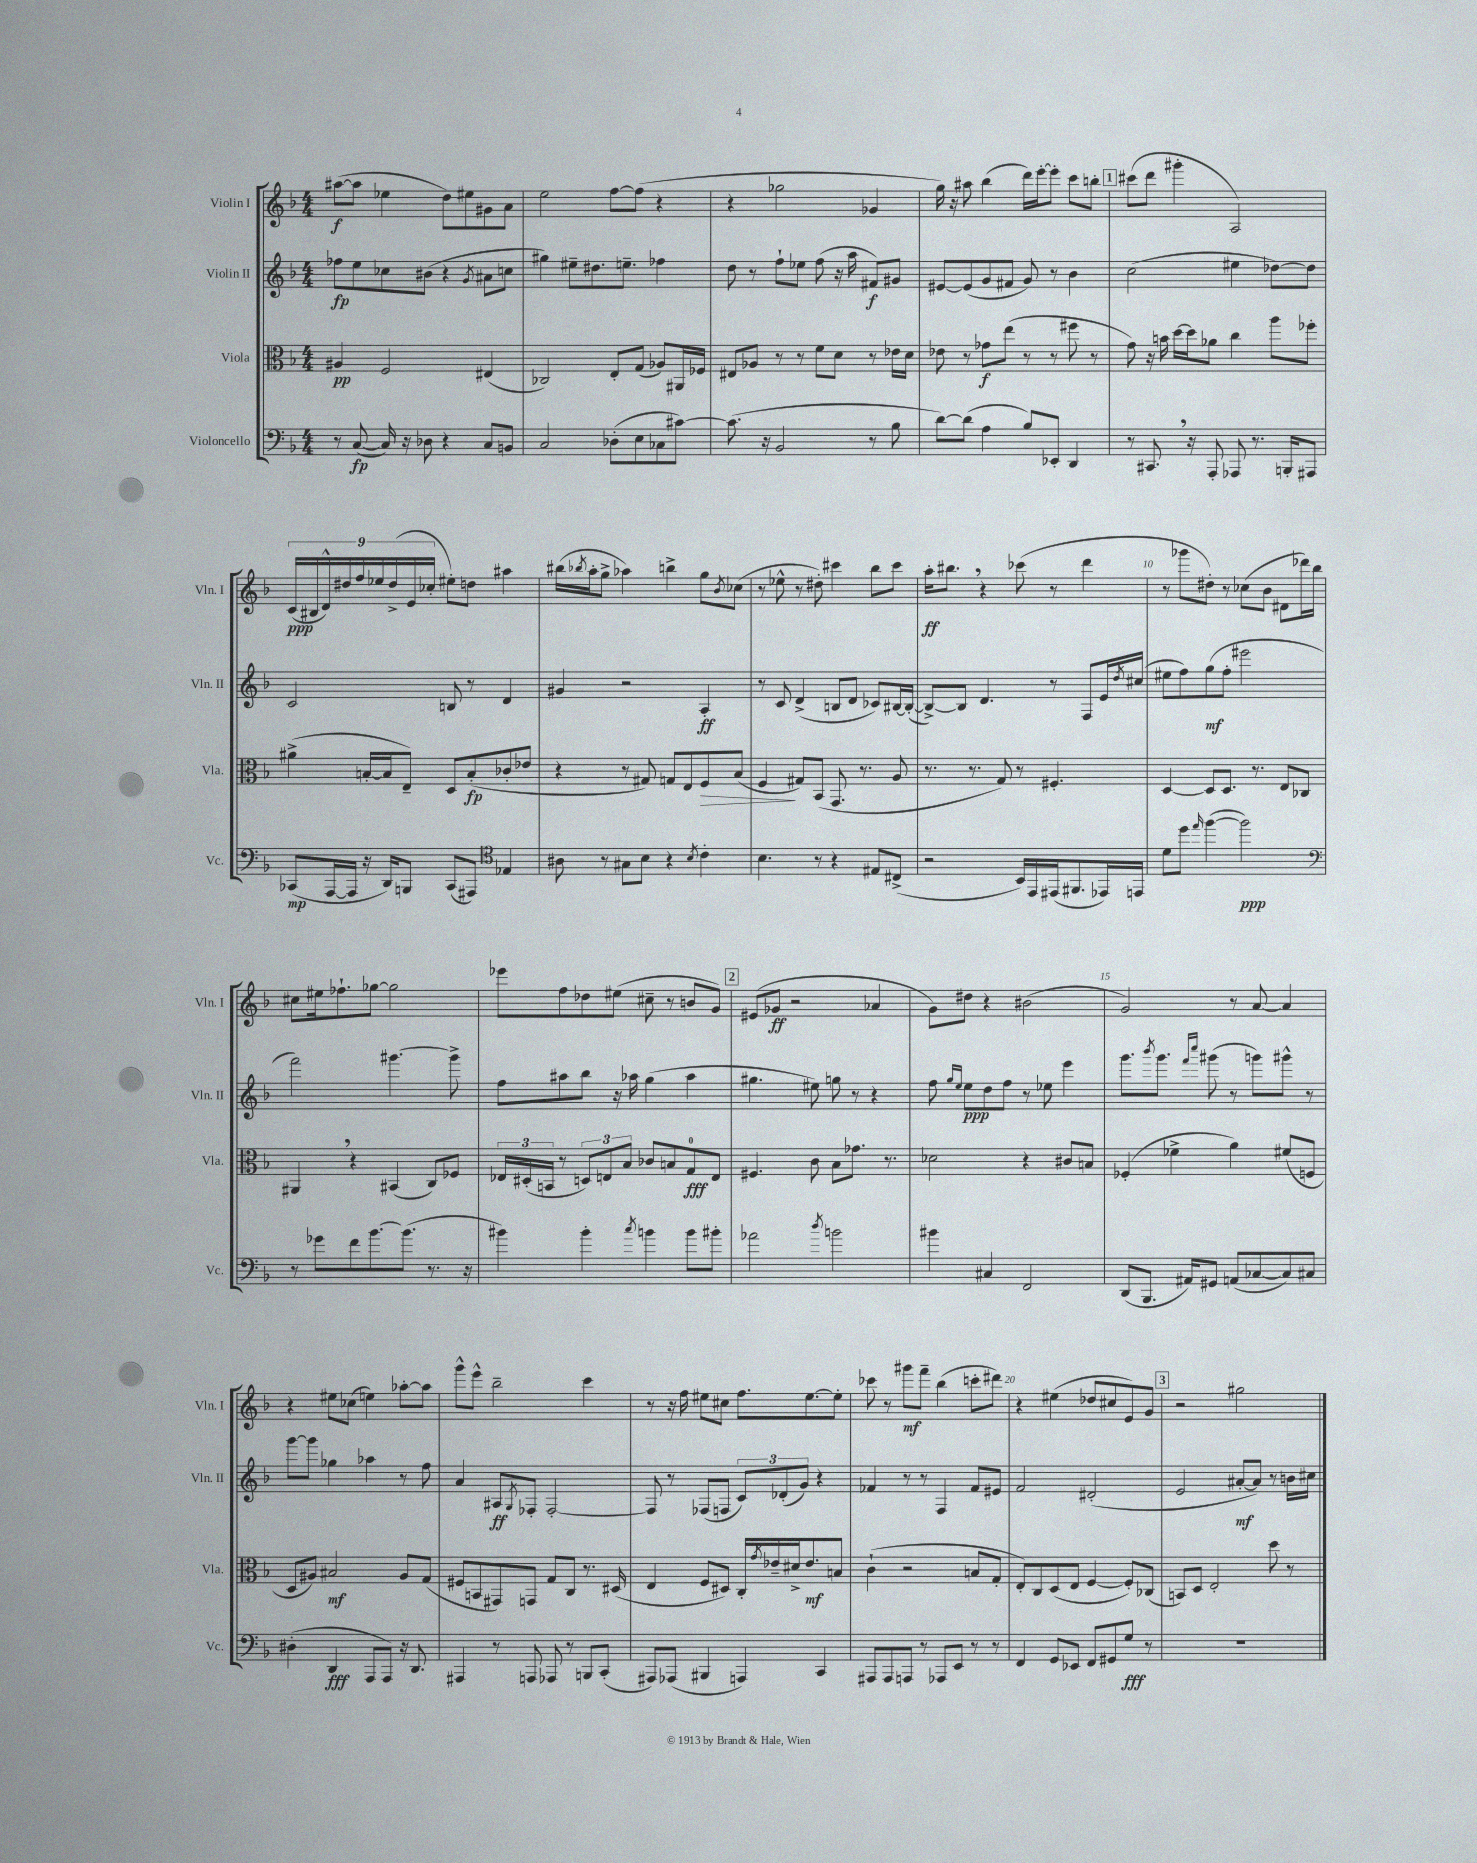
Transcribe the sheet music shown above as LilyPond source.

<<
\new StaffGroup <<
\new Staff = "s0" \with { instrumentName = "Violin I" shortInstrumentName = "Vln. I" } {
    \clef treble \key f \major \numericTimeSignature \time 4/4
    ais''8~\f( ais''8 ees''4 d''8) eis''8 gis'8 a'8 |
    e''2 f''8~ f''8( r4 |
    r4 ges''2 ges'4 |
    g''16) r16 ais''8 bes''4( d'''16) e'''16~-. e'''8-. c'''8 b''8-. |
    \mark \markup { \box "1" } cis'''8( d'''8 gis'''4-. a2) |
    \tuplet 9/8 { c'16\ppp( bis16 d'16-^) dis''16 f''16 ees''16 dis''16->( e'16 ces''16-. } eis''8-.) d''8 ais''4 |
    bis''16( \acciaccatura { bes''8 } a''16-. g''8-> aes''4) b''4-> g''8 \acciaccatura { bes'8 } ces''8( |
    r8 ees''8-^ r8 dis''8-.) cis'''4 bes''8 cis'''8 |
    a''16-.\ff bis''8. \breathe r4 ces'''8( r8 d'''4 |
    r8 ges'''8 dis''8-.) r8 ces''8( bes'8 dis'8 des'''16) bes''16 |
    cis''8 eis''16 fes''8.-! ges''8~ ges''2 |
    ees'''8 f''8 des''8 eis''8( cis''8-- r8 b'8 g'8) |
    \mark \markup { \box "2" } eis'8( ges'8\ff r2 aes'4 |
    g'8) dis''8 r4 bis'2( |
    g'2) r8 a'8~ a'4 |
    r4 eis''8 ces''8( e''4) aes''8~-. aes''8 |
    g'''8-^ e'''8-^ bes''2-- c'''4 |
    r8 r16 f''16 eis''8 cis''8 f''8. eis''8.~ eis''8-. |
    ces'''8 r8 gis'''8\mf f'''8-- bes''4( c'''8-. dis'''8) |
    r4 eis''4( des''8 cis''8 e'8) g'8 |
    \mark \markup { \box "3" } r2 gis''2 \bar "|." |
}
\new Staff = "s1" \with { instrumentName = "Violin II" shortInstrumentName = "Vln. II" } {
    \clef treble \key f \major \numericTimeSignature \time 4/4
    fes''8\fp e''8 ces''8 bis'8( r4 \acciaccatura { g'8 } ais'8 c''8 |
    gis''4) eis''8-- dis''8. e''8.-- fes''4 |
    d''8 r8 f''8-! ees''8 f''8( r16 a''16 fis'8\f) gis'8 |
    eis'8~ eis'8( g'8 fis'8 g'8) r8 bes'4 |
    \mark \markup { \box "1" } c''2( eis''4 des''8~) des''8 |
    c'2 b8 r8 d'4 |
    gis'4 r2 a4-.\ff |
    r8 c'8 d'4->( b8 d'8 ces'8) bis16~ bis16~-.( |
    bis8~->) bis8 d'4. r8 f8 e'16 \acciaccatura { d''8 } cis''16( |
    eis''8 f''8) g''8\mf( f''8-. eis'''2 |
    f'''2) gis'''4.~ gis'''8-> |
    f''8 ais''8 bes''8 r16 aes''16 g''4( aes''4 |
    \mark \markup { \box "2" } gis''4. eis''8) g''8 r8 r4 |
    f''8 \grace { g''16 e''16 } e''8\ppp d''8 f''8 r8 ees''8 e'''4 |
    g'''8. \acciaccatura { bes'''8 } g'''8. \grace { f'''16 c''''16 } gis'''8( r8 g'''8) gis'''8-^ r8 |
    g'''8~ g'''8 ges''4 aes''4 r8 f''8 |
    a'4 ais8\ff \acciaccatura { g8 } fes8-. fes2~-. |
    fes8 r8 fes8( f8 \tuplet 3/2 { c'8) des'8-.( g'8) } r4 |
    fes'4 r8 r8 f4 fes'8 eis'8 |
    f'2 dis'2-.( |
    \mark \markup { \box "3" } e'2 ais'8~-.\mf ais'8) r8 b'16 cis''16 \bar "|." |
}
\new Staff = "s2" \with { instrumentName = "Viola" shortInstrumentName = "Vla." } {
    \clef alto \key f \major \numericTimeSignature \time 4/4
    ais4\pp f2 eis4( |
    ces2) e8-. g8( aes8) ais,16 fes16 |
    eis8 aes8 r8 r8 f'8 d'8 r8 ees'16 d'16 |
    ees'8 r8 ges'8\f e''8( r8 r8 fis''8 r8 |
    \mark \markup { \box "1" } g'8) r16 b'16 d''16~ d''16 aes'8 c''4 a''8 fes''8-. |
    ais'4->( b16~-. b16 e8--) d8 b8-.\fp( ces'8-. ees'8 |
    r4 r8 gis8) g8 e8 f8\> bes8( |
    f4\! gis8) bes,8( g,8. r8. a8 |
    r8. r8. g8) r8 fis4.-. |
    d4~ d8 d8. r8. e8 ces8 |
    ais,4 \breathe r4 bis,4( c8) fes8 |
    \tuplet 3/2 { ees16 dis16-.( b,16 } r8 \tuplet 3/2 { d8) e8 bes8 } ces'8 b8 g8-0\fff e8 |
    \mark \markup { \box "2" } fis4. c'8 bes8 ges'8. r8. |
    des'2 r4 cis'8 b8 |
    fes4-.( fes'4-> a'4) fis'8( f8 |
    d8 ais8) bis2\mf ais8 g8( |
    fis8 b,8 gis,8) g,8 g8 c8 r8. dis16( |
    e4 f8 dis8) c16-. \acciaccatura { g'8 } ees'16-- dis'16-> ees'8.\mf b8 |
    c'4-!( r2 b8 g8-. |
    e8-.) c8 d8( e8 f4~ f8-.) ces8( |
    \mark \markup { \box "3" } b,8) d8 e2-. d''8 r8 \bar "|." |
}
\new Staff = "s3" \with { instrumentName = "Violoncello" shortInstrumentName = "Vc." } {
    \clef bass \key f \major \numericTimeSignature \time 4/4
    r8 c8~\fp( c16) r16 des8 r4 c8 b,8 |
    c2 des8-.( e8 ces8 cis'8~) |
    cis'8.( r16 bes,2 r8 bes8 |
    d'8~) d'8( a4 bes8) ees,8-. d,4 |
    \mark \markup { \box "1" } r8 cis,8. \breathe r16 a,,8-. aes,,8 r8. b,,16-. ais,,8 |
    ces,8\mp( a,,16~ a,,16 r16 d,16) b,,8 ces,8( ais,,8) \clef tenor ees4 |
    ais8 r8 gis8 bes8 r4 \acciaccatura { bes8 } c'4-. |
    bes4. r8 r4 eis8 cis8->( |
    r2 bes,16) e,16 eis,16( fis,8. ees,16) e,16 |
    d'8 d''8 \grace { e''16 } f''4~( f''2\ppp) |
    \clef bass r8 ges'8 f'8 bes'8.~ bes'8.( r8. r16 |
    bis'4) bis'4-. \acciaccatura { c''8 } b'4 b'8 bis'8-. |
    \mark \markup { \box "2" } aes'2 \acciaccatura { d''8 } b'2 |
    bis'4 cis4 f,2 |
    d,8( bes,,8. ais,16) gis,8 a,8( ces8~ ces8) cis8 |
    dis4-.( d,4\fff a,,8 a,,8) r16 d,8. |
    ais,,4 r8 a,,8 aes,,8 r8 b,,8 c,8-.( |
    ais,,8) aes,,8( bis,,4 a,,4) c,4 |
    ais,,8 ais,,8 a,,8 r8 aes,,8 e,8 r8 r8 |
    f,4 g,8 ees,8 f,8 gis,8 g8\fff r8 |
    \mark \markup { \box "3" } R1 \bar "|." |
}
>>
>>
\layout { \context { \Score \override BarNumber.break-visibility = ##(#f #t #t) barNumberVisibility = #(every-nth-bar-number-visible 5) } }
